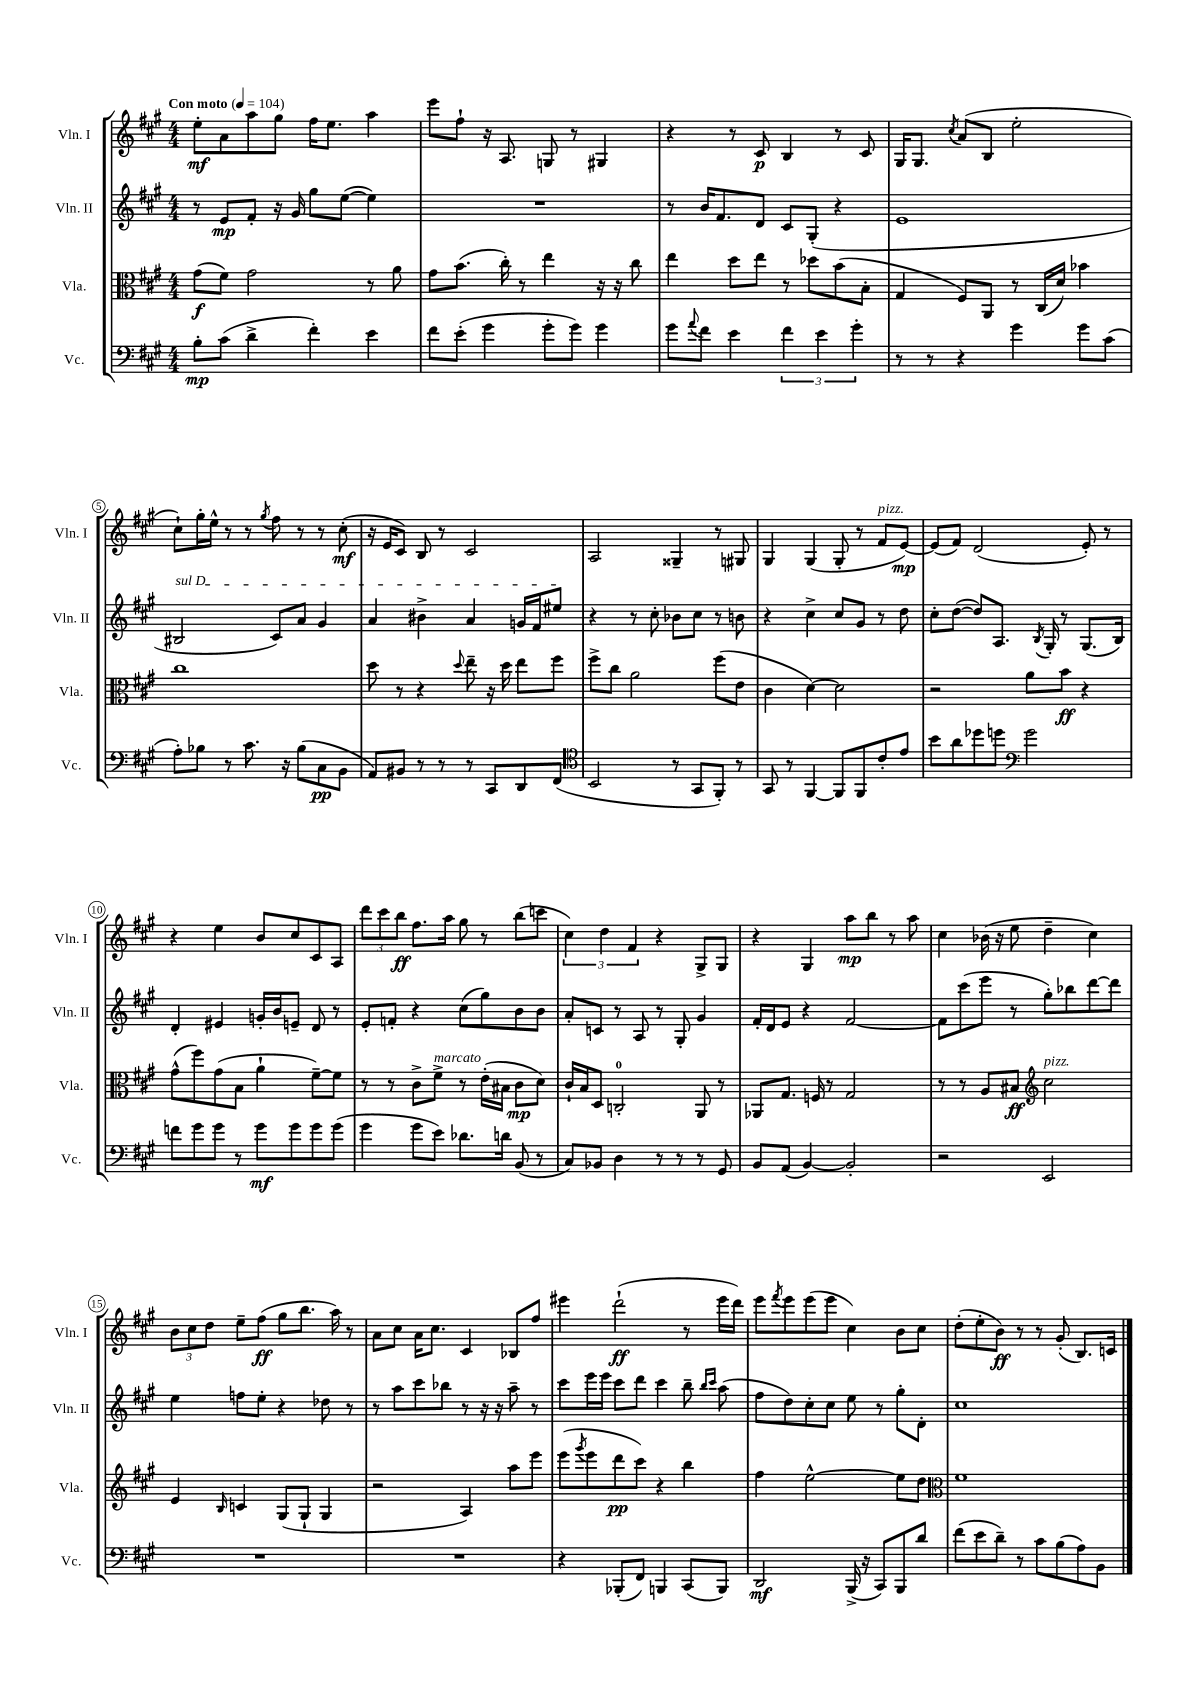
<<
\new StaffGroup <<
\new Staff = "s0" \with { instrumentName = "Vln. I" shortInstrumentName = "Vln. I" } {
    \clef treble \key a \major \numericTimeSignature \time 4/4 \tempo "Con moto" 4 = 104
    e''8-.\mf a'8 a''8 gis''8 fis''16 e''8. a''4 |
    e'''8 fis''8-! r16 a8. g8 r8 gis4 |
    r4 r8 cis'8\p b4 r8 cis'8 |
    gis16 gis8. \acciaccatura { cis''8 } a'8( b8 e''2-. |
    cis''8-!) gis''16-. e''16-^ r8 r8 \acciaccatura { gis''8 } fis''8 r8 r8 cis''8-.\mf( |
    r16 e'16 cis'8) b8 r8 cis'2 |
    a2 gisis4-- r8 gis8 |
    gis4 gis4( gis8-. r8 fis'8^\markup { \italic "pizz." } e'8~\mp) |
    e'8( fis'8) d'2( e'8-.) r8 |
    r4 e''4 b'8 cis''8 cis'8 a8 |
    \tuplet 3/2 { d'''8 cis'''8 b''8\ff } fis''8. a''16 gis''8 r8 b''8( c'''8 |
    \tuplet 3/2 { cis''4) d''4 fis'4 } r4 gis8-> gis8 |
    r4 gis4 a''8\mp b''8 r8 a''8 |
    cis''4 bes'16( r16 e''8 d''4-- cis''4) |
    \tuplet 3/2 { b'8 cis''8 d''8 } e''8-- fis''8\ff( gis''8 b''8. a''16) r8 |
    a'8 cis''8 a'16 cis''8. cis'4 bes8 fis''8 |
    eis'''4 d'''2-!\ff( r8 eis'''16 d'''16) |
    e'''8 \acciaccatura { fis'''8 } e'''8 e'''8( e'''8 cis''4) b'8 cis''8 |
    d''8-.( e''8-. b'8\ff) r8 r8 gis'8-.( b8.) c'16 \bar "|." |
}
\new Staff = "s1" \with { instrumentName = "Vln. II" shortInstrumentName = "Vln. II" } {
    \clef treble \key a \major \numericTimeSignature \time 4/4
    r8 e'8\mp fis'8-. r16 gis'16 gis''8 e''8~( e''4) |
    R1 |
    r8 b'16 fis'8. d'8 cis'8 gis8-.( r4 |
    e'1 |
    \once \override TextSpanner.bound-details.left.text = \markup { \italic "sul D" } bis2\startTextSpan cis'8) a'8 gis'4 |
    a'4 bis'4-> a'4 g'16 fis'16 eis''8\stopTextSpan |
    r4 r8 cis''8-. bes'8 cis''8 r8 b'8 |
    r4 cis''4-> cis''8 gis'8 r8 d''8 |
    cis''8-. d''8~( d''8) a8. \acciaccatura { b8 } gis16-. r8 gis8.( b16) |
    d'4-. eis'4 g'16-. b'16 e'8-- d'8 r8 |
    e'8-. f'8-. r4 cis''8( gis''8) b'8 b'8 |
    a'8-. c'8 r8 a8 r8 gis8-. gis'4 |
    fis'16-. d'16 e'8 r4 fis'2~ |
    fis'8 cis'''8( e'''8 r8 gis''8-.) bes''8 d'''8~ d'''8 |
    e''4 f''8 e''8-. r4 des''8 r8 |
    r8 a''8 cis'''8 bes''8 r8 r16 r16 a''8-- r8 |
    cis'''8 e'''16 e'''16 cis'''8 d'''8 cis'''4 b''8-- \grace { b''16 cis'''16 } a''8( |
    fis''8 d''8) cis''8-. cis''8 e''8 r8 gis''8-. d'8-. |
    cis''1 \bar "|." |
}
\new Staff = "s2" \with { instrumentName = "Vla." shortInstrumentName = "Vla." } {
    \clef alto \key a \major \numericTimeSignature \time 4/4
    gis'8\f( fis'8) gis'2 r8 a'8 |
    gis'8 b'8.( cis''16-.) r8 e''4 r16 r16 cis''8 |
    e''4 d''8 e''8 r8 des''8 b'8( b8-. |
    gis4 fis8) a,8 r8 cis16( d'16) bes'4 |
    cis''1 |
    d''8 r8 r4 \appoggiatura { d''8 } e''8-- r16 d''16 e''8 fis''8 |
    fis''8-> cis''8 a'2 fis''8( e'8 |
    cis'4 d'4~) d'2 |
    r2 a'8 b'8\ff r4 |
    gis'8-^( fis''8) gis'8( b8 a'4-! fis'8~--) fis'8 |
    r8 r8 cis'8-> fis'8->^\markup { \italic "marcato" } r8 e'16-.( bis16 cis'8\mp d'8) |
    cis'16-! b16 d8 c2-0-. a,8 r8 |
    aes,8 gis8. f16 r8 gis2 |
    r8 r8 a8 bis8\ff \clef treble cis''2^\markup { \italic "pizz." } |
    e'4 \grace { b16 } c'4 gis8( gis8-! gis4 |
    r2 a4) a''8 e'''8 |
    e'''8( \acciaccatura { gis'''8 } e'''8 d'''8\pp cis'''8) r4 b''4 |
    fis''4 e''2~-^ e''8 d''8 |
    \clef alto fis'1 \bar "|." |
}
\new Staff = "s3" \with { instrumentName = "Vc." shortInstrumentName = "Vc." } {
    \clef bass \key a \major \numericTimeSignature \time 4/4
    b8-.\mp cis'8( d'4-> fis'4-.) e'4 |
    fis'8 e'8-.( gis'4 gis'8-. gis'8) gis'4 |
    gis'8 \appoggiatura { a'8 } fis'8 e'4 \tuplet 3/2 { fis'4 e'4 gis'4-. } |
    r8 r8 r4 gis'4 gis'8 cis'8( |
    a8-.) bes8 r8 cis'8. r16 bes8( cis8\pp b,8 |
    a,8) bis,8 r8 r8 r8 cis,8 d,8 fis,8( |
    \clef tenor b,2 r8 gis,8 fis,8-.) r8 |
    gis,8 r8 fis,4~ fis,8 fis,8 cis'8-. e'8 |
    b'8 a'8 des''8 d''8 \clef bass gis'2 |
    f'8 gis'8 gis'8 r8 gis'8\mf gis'8 gis'8 gis'8( |
    gis'4 gis'8 e'8) des'8. d'16 b,8( r8 |
    cis8) bes,8 d4 r8 r8 r8 gis,8 |
    b,8 a,8( b,4~) b,2-. |
    r2 e,2 |
    R1 |
    R1 |
    r4 bes,,8-.( fis,8) b,,4 cis,8( b,,8) |
    d,2\mf b,,16->( r16 cis,8) b,,8 d'8 |
    fis'8( e'8 d'8--) r8 cis'8 b8( a8) b,8 \bar "|." |
}
>>
>>
\layout { \context { \Score \override BarNumber.stencil = #(make-stencil-circler 0.1 0.3 ly:text-interface::print) } }
